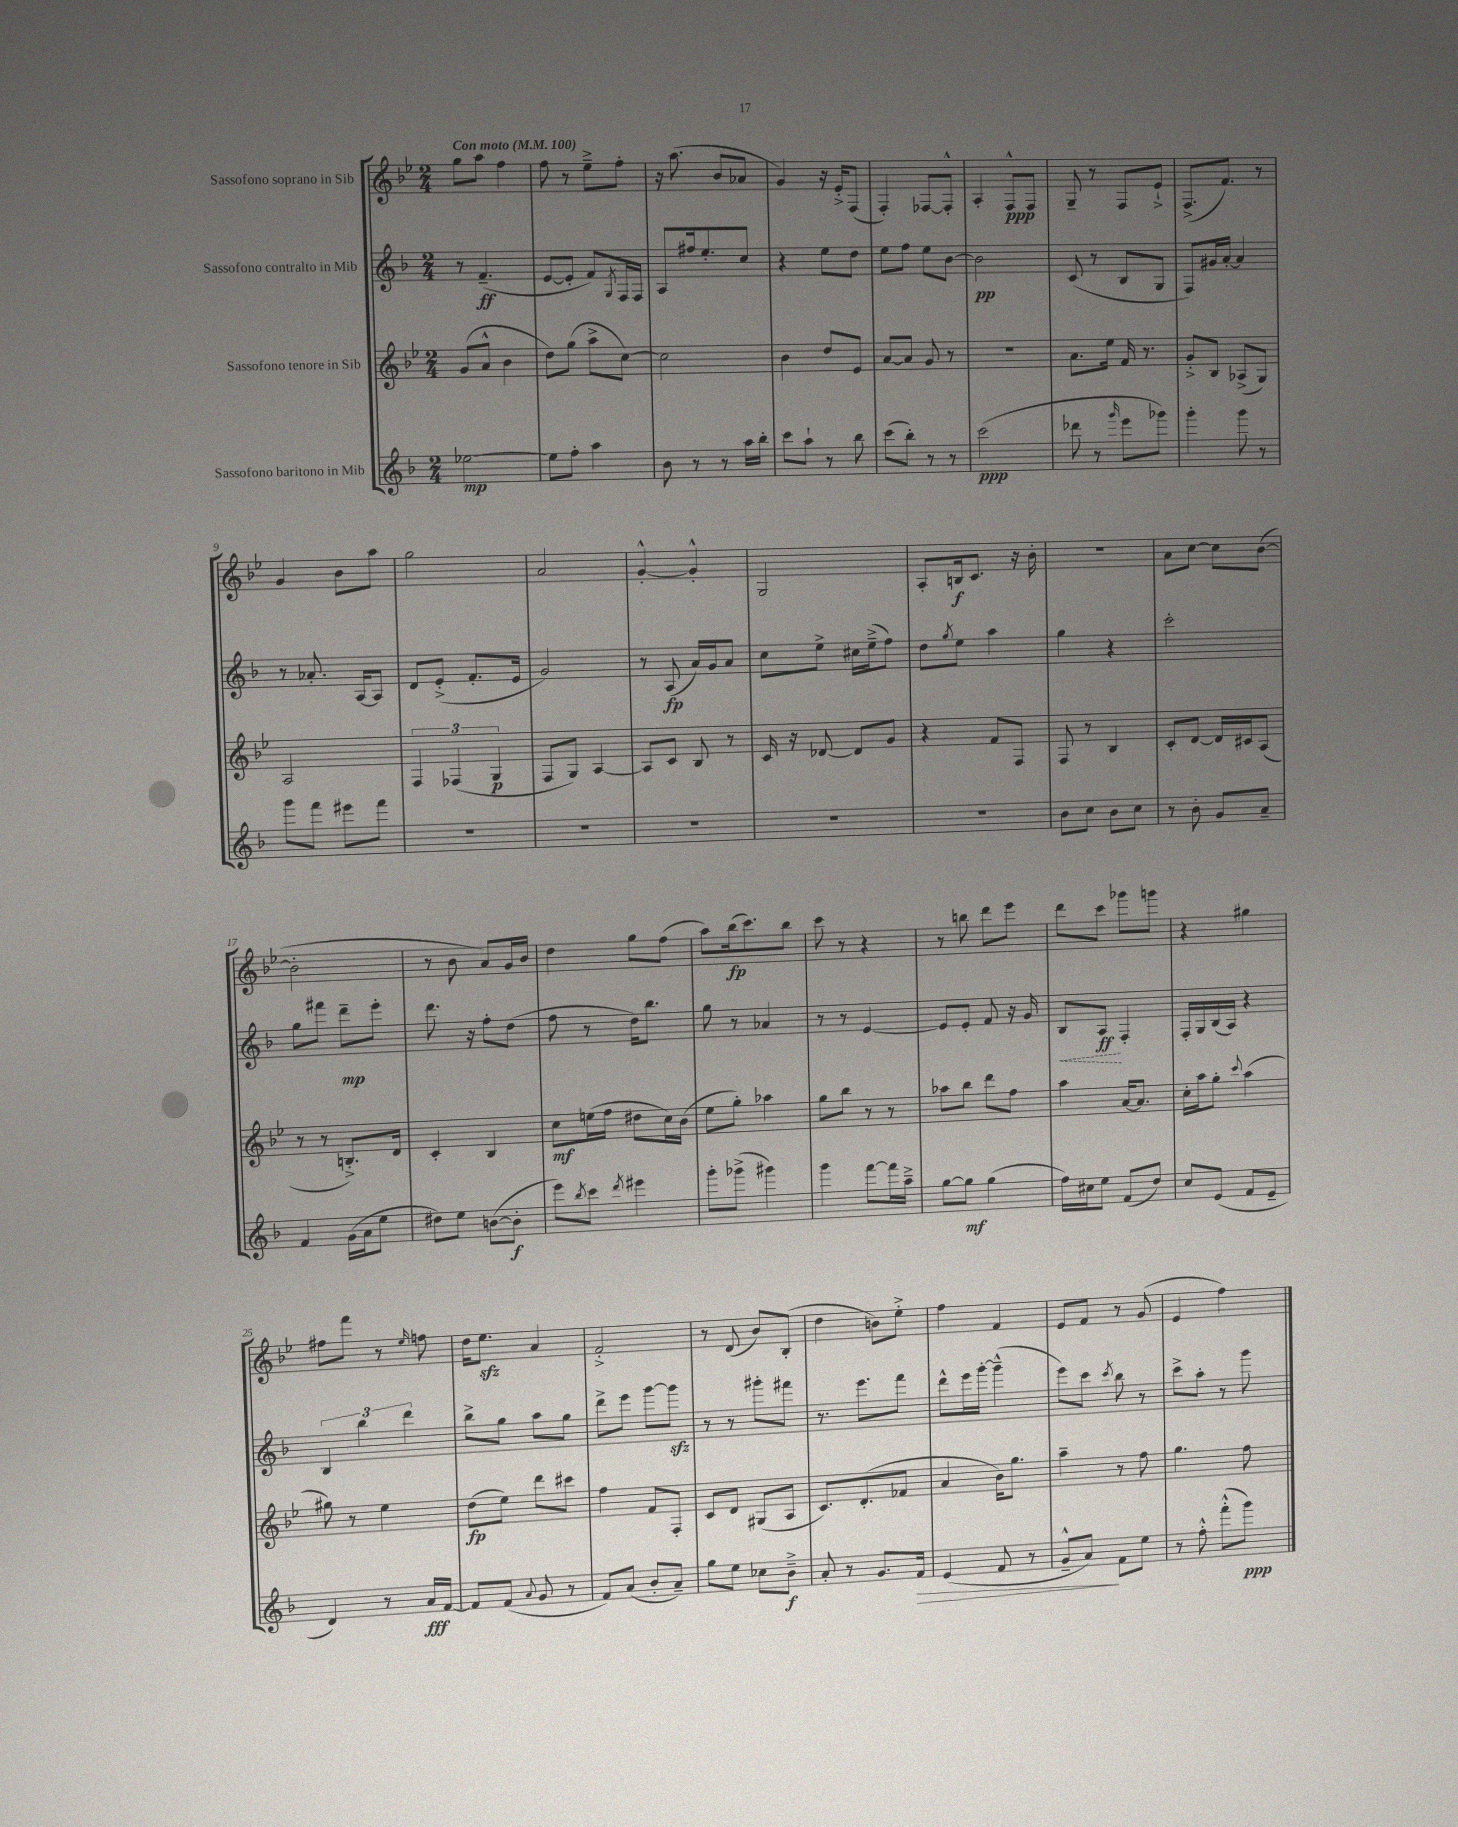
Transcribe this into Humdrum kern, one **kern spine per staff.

**kern	**dynam	**kern	**dynam	**kern	**dynam	**kern	**dynam
*part4	*part4	*part3	*part3	*part2	*part2	*part1	*part1
*staff4	*staff4	*staff3	*staff3	*staff2	*staff2	*staff1	*staff1
*I"Sassofono baritono in Mib	*	*I"Sassofono tenore in Sib	*	*I"Sassofono contralto in Mib	*	*I"Sassofono soprano in Sib	*
*clefG2	*	*clefG2	*	*clefG2	*	*clefG2	*
*k[b-]	*	*k[b-e-]	*	*k[b-]	*	*k[b-e-]	*
*M2/4	*	*M2/4	*	*M2/4	*	*M2/4	*
*MM100	*	*MM100	*	*MM100	*	*MM100	*
=1	=1	=1	=1	=1	=1	=1	=1
!	!	!	!	!	!	!LO:TX:a:B:t=Con moto	!
[2ee-X\	mp	(8g/L	.	8r	.	8gg\L	.
.	.	8a^^/J	.	(4.f~/	ff	8aa\J	.
.	.	4b-\	.	.	.	4ff\	.
=2	=2	=2	=2	=2	=2	=2	=2
8ee-\L]	.	8dd\L)	.	[8e/L	.	8ff\	.
8ff'\J	.	(8gg\J	.	8e'/J]	.	8r	.
4aa\	.	8aa^\L	.	8f/L)	.	8ee-~^\L	.
.	.	.	.	8qG/	.	.	.
.	.	[8cc\J)	.	16F/L	.	8ff'\J	.
.	.	.	.	16F/JJ	.	.	.
=3	=3	=3	=3	=3	=3	=3	=3
8b-\	.	2cc\]	.	8A/L	.	16r	.
.	.	.	.	.	.	(8.aa\	.
8r	.	.	.	16ff#X/k	.	.	.
.	.	.	.	8.ee'/	.	.	.
8r	.	.	.	.	.	8b-/L	.
16aa\LL	.	.	.	8cc/J	.	8a-X/J	.
16bb-'\JJ	.	.	.	.	.	.	.
=4	=4	=4	=4	=4	=4	=4	=4
8ccc\L	.	4b-\	.	4r	.	4g/)	.
8aa`\J	.	.	.	.	.	.	.
8r	.	8dd/L	.	8ee\L	.	16r	.
.	.	.	.	.	.	16e-'^/KL	.
8bb-\	.	8e-/J	.	8dd\J	.	(8F/J	.
=5	=5	=5	=5	=5	=5	=5	=5
(8ccc\L	.	[8a/L	.	8ee\L	.	4F'/)	.
8bb-'\J)	.	8a/J]	.	8ff\J	.	.	.
8r	.	8g/	.	8ee\L	.	[8F-X/L	.
8r	.	8r	.	[8b-\J	.	8F-'^^/J]	.
=6	=6	=6	=6	=6	=6	=6	=6
(2ccc\	ppp	2r	.	2b-\]	pp	4A'/	.
.	.	.	.	.	.	8F^^/L	ppp
.	.	.	.	.	.	8F/J	.
=7	=7	=7	=7	=7	=7	=7	=7
8ddd-X\	.	8.a\L	.	(8c/	.	8G~/	.
8r	.	.	.	8r	.	8r	.
.	.	16ee-\Jk	.	.	.	.	.
16qqggg/	.	.	.	.	.	.	.
8eee\L	.	16f/	.	8B-/L	.	8F/L	.
.	.	8.r	.	.	.	.	.
8ggg-X\J)	.	.	.	8G/J	.	8e-`^/J	.
=8	=8	=8	=8	=8	=8	=8	=8
4ggg'\	.	8g'^/L	.	8F/L)	.	(8.F^/L	.
.	.	8B-/J	.	16g#X/L	.	.	.
.	.	.	.	[16a'/JJ	.	8.f/J)	.
8ggg\	.	(8A-X^/L	.	4a/]	.	.	.
8r	.	8G/J)	.	.	.	8r	.
!!LO:LB:g=z
=9	=9	=9	=9	=9	=9	=9	=9
8ggg\L	.	2A/	.	8r	.	4g/	.
8fff\J	.	.	.	8.a-X'/	.	.	.
8eee#X\L	.	.	.	.	.	8b-\L	.
.	.	.	.	[16A/KL	.	.	.
8fff\J	.	.	.	8A/J]	.	8aa\J	.
=10	=10	=10	=10	=10	=10	=10	=10
2r	.	6F/	.	8d/L	.	2gg\	.
.	.	.	.	(8e'^/J	.	.	.
.	.	(6F-X/	.	.	.	.	.
.	.	.	.	8.f'/L	.	.	.
.	.	6G/	p	.	.	.	.
.	.	.	.	16e/Jk	.	.	.
=11	=11	=11	=11	=11	=11	=11	=11
2r	.	8F/L	.	2g/)	.	2a/	.
.	.	8G/J)	.	.	.	.	.
.	.	[4A/	.	.	.	.	.
=12	=12	=12	=12	=12	=12	=12	=12
2r	.	8A/L]	.	8r	.	[4g'^^/	.
.	.	8c/J	.	(8A/	fp	.	.
.	.	8B-/	.	16a/LL)	.	4g'^^/]	.
.	.	.	.	16g/J	.	.	.
.	.	8r	.	8a/J	.	.	.
=13	=13	=13	=13	=13	=13	=13	=13
2r	.	16c/	.	8cc\L	.	2G/	.
.	.	16r	.	.	.	.	.
.	.	[8d-X/	.	8ee^\J	.	.	.
.	.	8d-/L]	.	16cc#X\LL	.	.	.
.	.	.	.	(16ee~^\J	.	.	.
.	.	8g/J	.	8ff\J)	.	.	.
=14	=14	=14	=14	=14	=14	=14	=14
2r	.	4r	.	8dd\L	.	8A'/L	.
.	.	.	.	8qgg/	.	.	.
.	.	.	.	8ee\J	.	16Bn/k	f
.	.	.	.	.	.	8.c/J	.
.	.	8f/L	.	4aa\	.	.	.
.	.	8F/J	.	.	.	16r	.
.	.	.	.	.	.	16b-'\	.
=15	=15	=15	=15	=15	=15	=15	=15
8b-\L	.	8F/	.	4gg\	.	2r	.
8cc\J	.	8r	.	.	.	.	.
8b-\L	.	4B-/	.	4r	.	.	.
8cc\J	.	.	.	.	.	.	.
=16	=16	=16	=16	=16	=16	=16	=16
8r	.	8c'/L	.	2ccc'\	.	8a\L	.
8b-'\	.	[8d/J	.	.	.	[8cc\J	.
8g/L	.	16d/LL]	.	.	.	8cc\L]	.
.	.	16c#X/J	.	.	.	.	.
8a~/J	.	(8A/J	.	.	.	([8b-\J	.
!!LO:LB:g=z
=17	=17	=17	=17	=17	=17	=17	=17
4f/	.	8r	.	8gg\L	.	2b-'\]	.
.	.	8r	.	8fff#X\J	.	.	.
(16g\LL	.	8.Bn'^/L)	.	8ddd~\L	mp	.	.
16a\J	.	.	.	.	.	.	.
8ee\J	.	.	.	8eee'\J	.	.	.
.	.	16d/Jk	.	.	.	.	.
=18	=18	=18	=18	=18	=18	=18	=18
8dd#X\L)	.	4c'/	.	8.ddd\	.	8r	.
8ee\J	.	.	.	.	.	8b-\	.
.	.	.	.	16r	.	.	.
([8bn\L	.	4B-/	.	8ff'\L	.	8a/L)	.
8b'\J]	f	.	.	(8dd\J	.	16g/L	.
.	.	.	.	.	.	16b-/JJ	.
=19	=19	=19	=19	=19	=19	=19	=19
8eee\L)	.	8cc\L	mf	8ff\	.	4dd\	.
8qbb-/	.	.	.	.	.	.	.
8ccc\J	.	(16een\L	.	8r	.	.	.
.	.	16ff\JJ	.	.	.	.	.
8qddd/	.	.	.	.	.	.	.
4eee#X\	.	8dd#X\L	.	16dd\KL)	.	8gg\L	.
.	.	.	.	8.bb-\J	.	.	.
.	.	16cc\L)	.	.	.	(8ff\J	.
.	.	(16b-\JJ	.	.	.	.	.
=20	=20	=20	=20	=20	=20	=20	=20
8ggg'\L	.	8ee-\L	.	8gg\	.	8aa\L)	.
(8ggg-X^\J	.	8gg'\J)	.	8r	.	(16bb-\k	fp
.	.	.	.	.	.	8.ccc\)	.
4ggg#X\)	.	4aa-X\	.	4a-X/	.	.	.
.	.	.	.	.	.	8bb-\J	.
=21	=21	=21	=21	=21	=21	=21	=21
4ggg\	.	8gg\L	.	8r	.	8ccc\	.
.	.	8bb-\J	.	8r	.	8r	.
[8fff\L	.	8r	.	[4e/	.	4r	.
16fff\L]	.	8r	.	.	.	.	.
16aa~^\JJ	.	.	.	.	.	.	.
=22	=22	=22	=22	=22	=22	=22	=22
[8gg\L	.	8aa-X\L	.	8e/L]	.	8r	.
8gg\J]	mf	8bb-\J	.	8e'/J	.	8bbn\	.
(4gg\	.	8ddd\L	.	8f/	.	8ddd\L	.
.	.	8ff\J	.	16r	.	8eee-\J	.
.	.	.	.	16g/	.	.	.
=23	=23	=23	=23	=23	=23	=23	=23
!	!	!	!	!	!LO:HP:b	!	!
16ff\LL)	.	4aa\	.	8B-/L	<	8ddd\L	.
16cc#X\J	.	.	.	.	.	.	.
8ee\J	.	.	.	8A/J	ff	8ccc\J	.
(8f/L	.	[16a/KL	.	4F'/	[	8ggg-X\L	.
.	.	8.a/J]	.	.	.	.	.
8dd/J)	.	.	.	.	.	8gggn\J	.
=24	=24	=24	=24	=24	=24	=24	=24
8cc/L	.	16cc'\LL	.	16F'/LL	.	4r	.
.	.	16aa\J	.	16G/	.	.	.
(8e/J	.	8gg'\J	.	(16B-/	.	.	.
.	.	.	.	16A/JJ)	.	.	.
.	.	8qqccc/	.	.	.	.	.
8f/L	.	(4aa\	.	4r	.	4gg#X\	.
8e~/J	.	.	.	.	.	.	.
!!LO:LB:g=z
=25	=25	=25	=25	=25	=25	=25	=25
4d/)	.	8gg#X\)	.	6B-/	.	8ff#X\L	.
.	.	8r	.	.	.	8fff\J	.
.	.	.	.	6bb-\	.	.	.
8r	.	4ee-\	.	.	.	8r	.
.	.	.	.	6ddd\	.	.	.
.	.	.	.	.	.	16qqee-/	.
16a/LL	fff	.	.	.	.	8ffn\	.
[16f/JJ	.	.	.	.	.	.	.
=26	=26	=26	=26	=26	=26	=26	=26
8f/L]	.	(8dd\L	fp	8bb-^\L	.	16dd\KL	.
.	.	.	.	.	.	8.ee-zz\J	.
(8f/J	.	8ee-\J)	.	8gg\J	.	.	.
8qqa/	.	.	.	.	.	.	.
8g/	.	8ddd\L	.	8aa\L	.	4a/	.
8r	.	8ccc#X\J	.	8gg\J	.	.	.
=27	=27	=27	=27	=27	=27	=27	=27
8f/L)	.	4ff\	.	8ddd^\L	.	2f'^/	.
(8a/J	.	.	.	8eee\J	.	.	.
8b-'/L	.	8f/L	.	[8ggg\L	.	.	.
8a~/J)	.	8F'/J	.	8gggzz\J]	.	.	.
=28	=28	=28	=28	=28	=28	=28	=28
8gg\L	.	8c/L	.	8r	.	8r	.
8ee\J	.	8d/J	.	8r	.	(8d/	.
8cc-X\L	.	(8G#X/L	.	8ggg#X'\L	.	8b-/L)	.
8b-~^\J	f	8A/J	.	8fff#X\J	.	(8B-'/J	.
=29	=29	=29	=29	=29	=29	=29	=29
8a'/	.	8.c/L)	.	8.r	.	4dd\	.
8r	.	.	.	.	.	.	.
.	.	(8.d'/	.	8.eee\L	.	.	.
8.g/L	.	.	.	.	.	8bn\L)	.
.	.	8f-X/J	.	8fff\J	.	8ee-'^\J	.
!	!LO:HP:b	!	!	!	!	!	!
16f/Jk	>	.	.	.	.	.	.
=30	=30	=30	=30	=30	=30	=30	=30
(4e/	.	4a/	.	8ddd^^\L	.	4ff\	.
.	.	.	.	16eee\L	.	.	.
.	.	.	.	[16ggg'\JJ	.	.	.
8f/	.	16b-\KL)	.	(4ggg~^^\]	.	4f/	.
.	.	8.gg\J	.	.	.	.	.
8r	.	.	.	.	.	.	.
=31	=31	=31	=31	=31	=31	=31	=31
8g~^^/L	.	4aa~\	.	8eee\L)	.	8e-/L	.
8a/J)	.	.	.	8ccc\J	.	8f/J	.
.	.	.	.	8qccc/	.	.	.
8f\L	]	8r	.	8bb-\	.	8r	.
8ee\J	.	8ff\	.	8r	.	(8g/	.
=32	=32	=32	=32	=32	=32	=32	=32
8r	.	4.gg\	.	8ccc^\L	.	4e-/	.
8ff'^^\	.	.	.	8aa'\J	.	.	.
(8fff'^^\L	.	.	.	8r	.	4ff\)	.
8ggg\J)	ppp	8ff\	.	8ggg\	.	.	.
==	==	==	==	==	==	==	==
*-	*-	*-	*-	*-	*-	*-	*-
